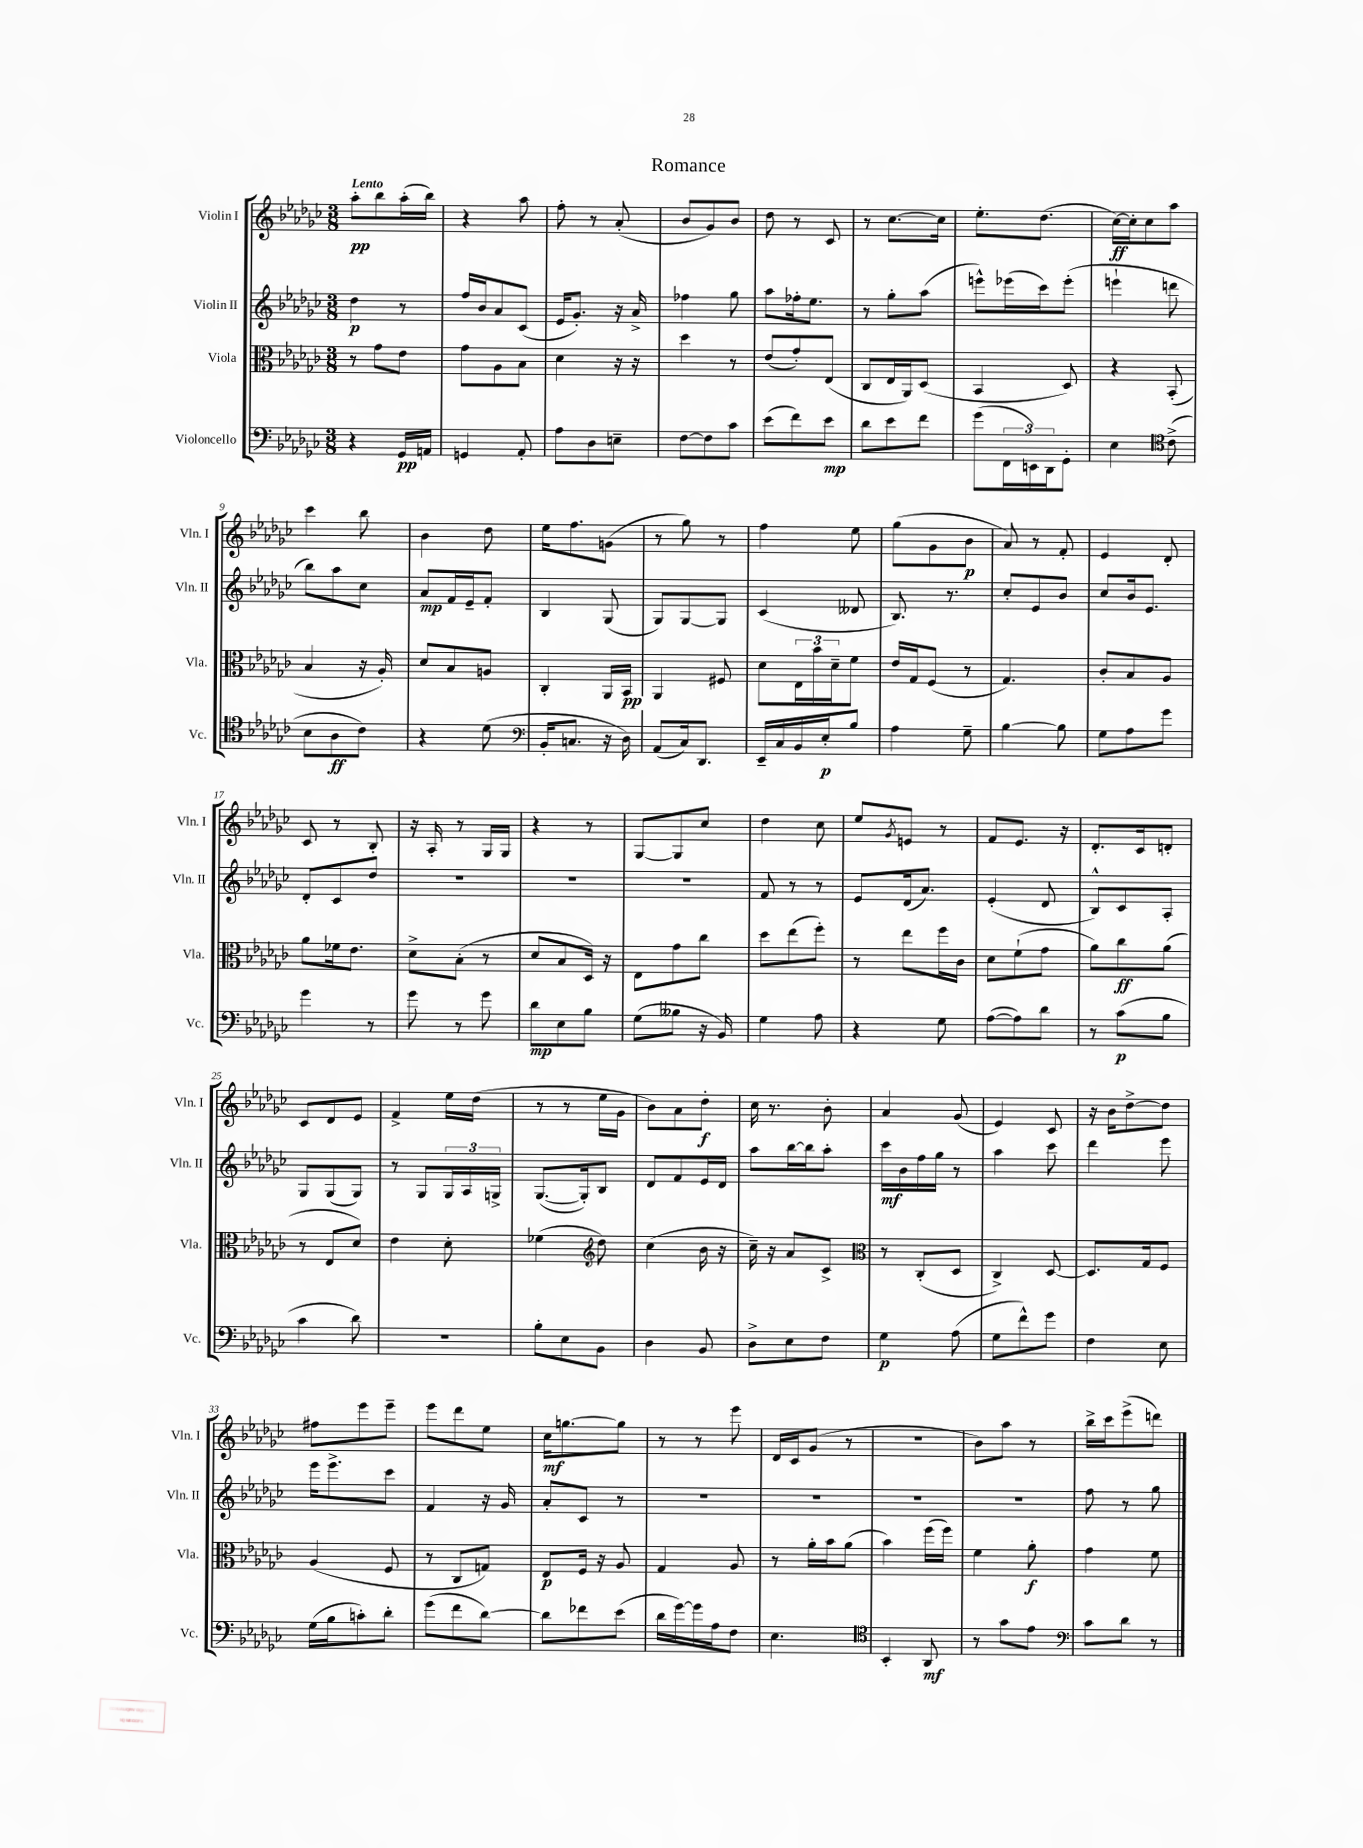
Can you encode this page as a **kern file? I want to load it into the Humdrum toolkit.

**kern	**kern	**kern	**kern
*staff4	*staff3	*staff2	*staff1
*clefF4	*clefC3	*clefG2	*clefG2
*k[b-e-a-d-g-c-]	*k[b-e-a-d-g-c-]	*k[b-e-a-d-g-c-]	*k[b-e-a-d-g-c-]
*M3/8	*M3/8	*M3/8	*M3/8
4r	8r	4dd-	8aa-'
.	8g-	.	8bb-
16GG-	8e-	8r	(16aa-'
16AA	.	.	16bb-)
=	=	=	=
4GG	8g-	16ff	4r
.	.	16b-	.
.	8A-	8a-	.
8AA-'	8B-	(8c-	8aa-
=	=	=	=
8A-	4d-	16e-	8ff'
.	.	8.g-')	.
8D-	.	.	8r
8E~	16r	16r	(8a-'
.	16r	16a-^	.
=	=	=	=
[8F	4dd-	4ff-	8b-
8F]	.	.	8g-)
8c-	8r	8gg-	8b-
=	=	=	=
(8e-	(8e-	8aa-	8dd-
8f)	8g-')	16ff-'	8r
.	.	8.ee-	.
8e-	(8E-	.	8c-
=	=	=	=
8d-	8C-	8r	8r
8e-	16E-	8gg-'	[8.cc-
.	16AA-)	.	.
8f	(8D-	(8aa-	.
.	.	.	16cc-]
=	=	=	=
(8g-	4BB-	8eee^^)	8.ee-'
24FF	.	(16eee-	.
24EE)	.	.	.
.	.	16ccc-)	(8.dd-
24DD-	.	.	.
8GG-'	8D-)	(8eee-'	.
=	=	=	=
4E-	4r	4eee`	[16cc-)
.	.	.	16cc-']
.	.	.	8cc-
*clefC4	*	*	*
(8c-^	(8BB-'	8ddd	8aa-
=	=	=	=
8B-	4B-	8bb-)	4ccc-
8A-	.	8aa-	.
8c-)	16r	8cc-	8bb-
.	16A-')	.	.
=	=	=	=
4r	8d-	8a-	4b-
.	8B-	16f	.
.	.	16e-~	.
(8d-	8A	8f'	8dd-
=	=	=	=
*clefF4	*	*	*
16BB-'	4C-'	4B-	16ee-
8.C	.	.	8.ff
16r	16AA-	(8G-	(8g
16D-)	16BB-	.	.
=	=	=	=
(8AA-	4AA-	8G-)	8r
16C-)	.	[8G-	8gg-)
8.DD-	.	.	.
.	8F#	8G-]	8r
=	=	=	=
16EE-~	8d-	(4c-	4ff
16C-	.	.	.
16BB-	24E-	.	.
.	24b-	.	.
16E-'	.	.	.
.	24d-~	.	.
8B-	8f	8d--	8ee-
=	=	=	=
4A-	16e-	8.B-)	(8gg-
.	16G-	.	.
.	(8F	.	8g-
.	.	8.r	.
8G-~	8r	.	8b-
=	=	=	=
[4B-	4.G-)	8cc-'	8a-)
.	.	8e-	8r
8B-]	.	8b-	8f'
=	=	=	=
8G-	8c-'	8cc-	4e-
8A-	8B-	16b-	.
.	.	8.e-	.
8g-	8A-	.	8d-'
=	=	=	=
4g-	8a-	8d-'	8c-
.	16f-	8c-	8r
.	8.e-	.	.
8r	.	8dd-	8B-'
=	=	=	=
8g-	8d-^	4.r	16r
.	.	.	16A-'
8r	(8B-'	.	8r
8g-	8r	.	16G-
.	.	.	16G-
=	=	=	=
8d-	8d-	4.r	4r
8E-	8B-	.	.
8B-	16D-)	.	8r
.	16r	.	.
=	=	=	=
(8G-	8E-	4.r	[8G-
8B--	8g-	.	8G-]
16r	8cc-	.	8cc-
16BB-)	.	.	.
=	=	=	=
4G-	8dd-	8f	4dd-
.	(8ee-	8r	.
8A-	8ff')	8r	8cc-
=	=	=	=
4r	8r	8e-	8ee-
.	.	.	8qg-
.	8ee-	(16d-	8e
.	.	8.a-)	.
8G-	16ff	.	8r
.	16c-	.	.
=	=	=	=
([8A-	8d-	(4e-'	8f
8A-])	(8f`	.	8.e-
8d-	8g-	8d-	.
.	.	.	16r
=	=	=	=
8r	8a-)	8B-^^)	8.d-'
(8c-	8cc-	8c-	.
.	.	.	16c-
8B-	(8a-	8A-'	8d'
=	=	=	=
4c-	8r	8G-	8c-
.	8E-	(8G-	8d-
8d-)	8d-)	8G-)	8e-
=	=	=	=
4.r	4e-	8r	4f^
.	.	8G-	.
.	8d-'	24G-	16ee-
.	.	24A-	.
.	.	.	(16dd-
.	.	24G^	.
=	=	=	=
8B-'	(4f-	([8.G-	8r
8E-	.	.	8r
.	.	16G-'])	.
*	*clefG2	*	*
8BB-	8dd-)	8B-	16ee-
.	.	.	16g-
=	=	=	=
4D-	(4cc-	8d-	8b-)
.	.	8f	8a-
8BB-	16b-	16e-	8dd-'
.	16r	16d-	.
=	=	=	=
8D-^	16cc-~)	8aa-	16cc-
.	16r	.	8.r
8E-	8a-	[16bb-	.
.	.	16bb-]	.
8F	8c-^	8aa-'	8b-'
=	=	=	=
*	*clefC3	*	*
4G-	8r	16ccc-	4a-
.	.	16b-	.
.	(8C-'	16ff	.
.	.	16gg-	.
(8A-	8D-	8r	(8g-
=	=	=	=
8G-	4C-^)	4aa-	4e-)
8f^^)	.	.	.
8g-	[8D-	8ccc-	8c-
=	=	=	=
4F	8.D-]	4ddd-	16r
.	.	.	16b-
.	.	.	[8dd-^
.	16G-	.	.
8E-	8F	8eee-	8dd-]
=	=	=	=
(16G-	(4A-	16eee-	8ff#
16B-	.	8.eee-^	.
8c')	.	.	8eee-
8d-'	8F	8ccc-	8eee-~
=	=	=	=
(8g-	8r	4f	8eee-
8f	8C-	.	8ddd-
[8d-)	8G)	16r	8ee-
.	.	16g-	.
=	=	=	=
8d-]	8E-	8a-'	16cc-
.	.	.	[8.gg
8f-	16F	8c-	.
.	16r	.	.
(8e-	8A-	8r	8gg]
=	=	=	=
16d-	4G-	4.r	8r
[16g-)	.	.	.
16g-]	.	.	8r
16A-	.	.	.
8F	8A-	.	8eee-
=	=	=	=
4.E-	8r	4.r	16d-
.	.	.	16c-
.	16a-'	.	(8g-
.	16b-	.	.
.	(8a-	.	8r
=	=	=	=
*clefC4	*	*	*
4BB-'	4b-)	4.r	4.r
8AA-	(16ff	.	.
.	16ff)	.	.
=	=	=	=
8r	4f	4.r	8b-)
8g-	.	.	8aa-
8e-	8a-'	.	8r
=	=	=	=
*clefF4	*	*	*
8c-	4g-	8ff	16bb-^
.	.	.	16ccc-
8d-	.	8r	(8eee-^
8r	8f	8gg-	8ddd)
==	==	==	==
*-	*-	*-	*-
